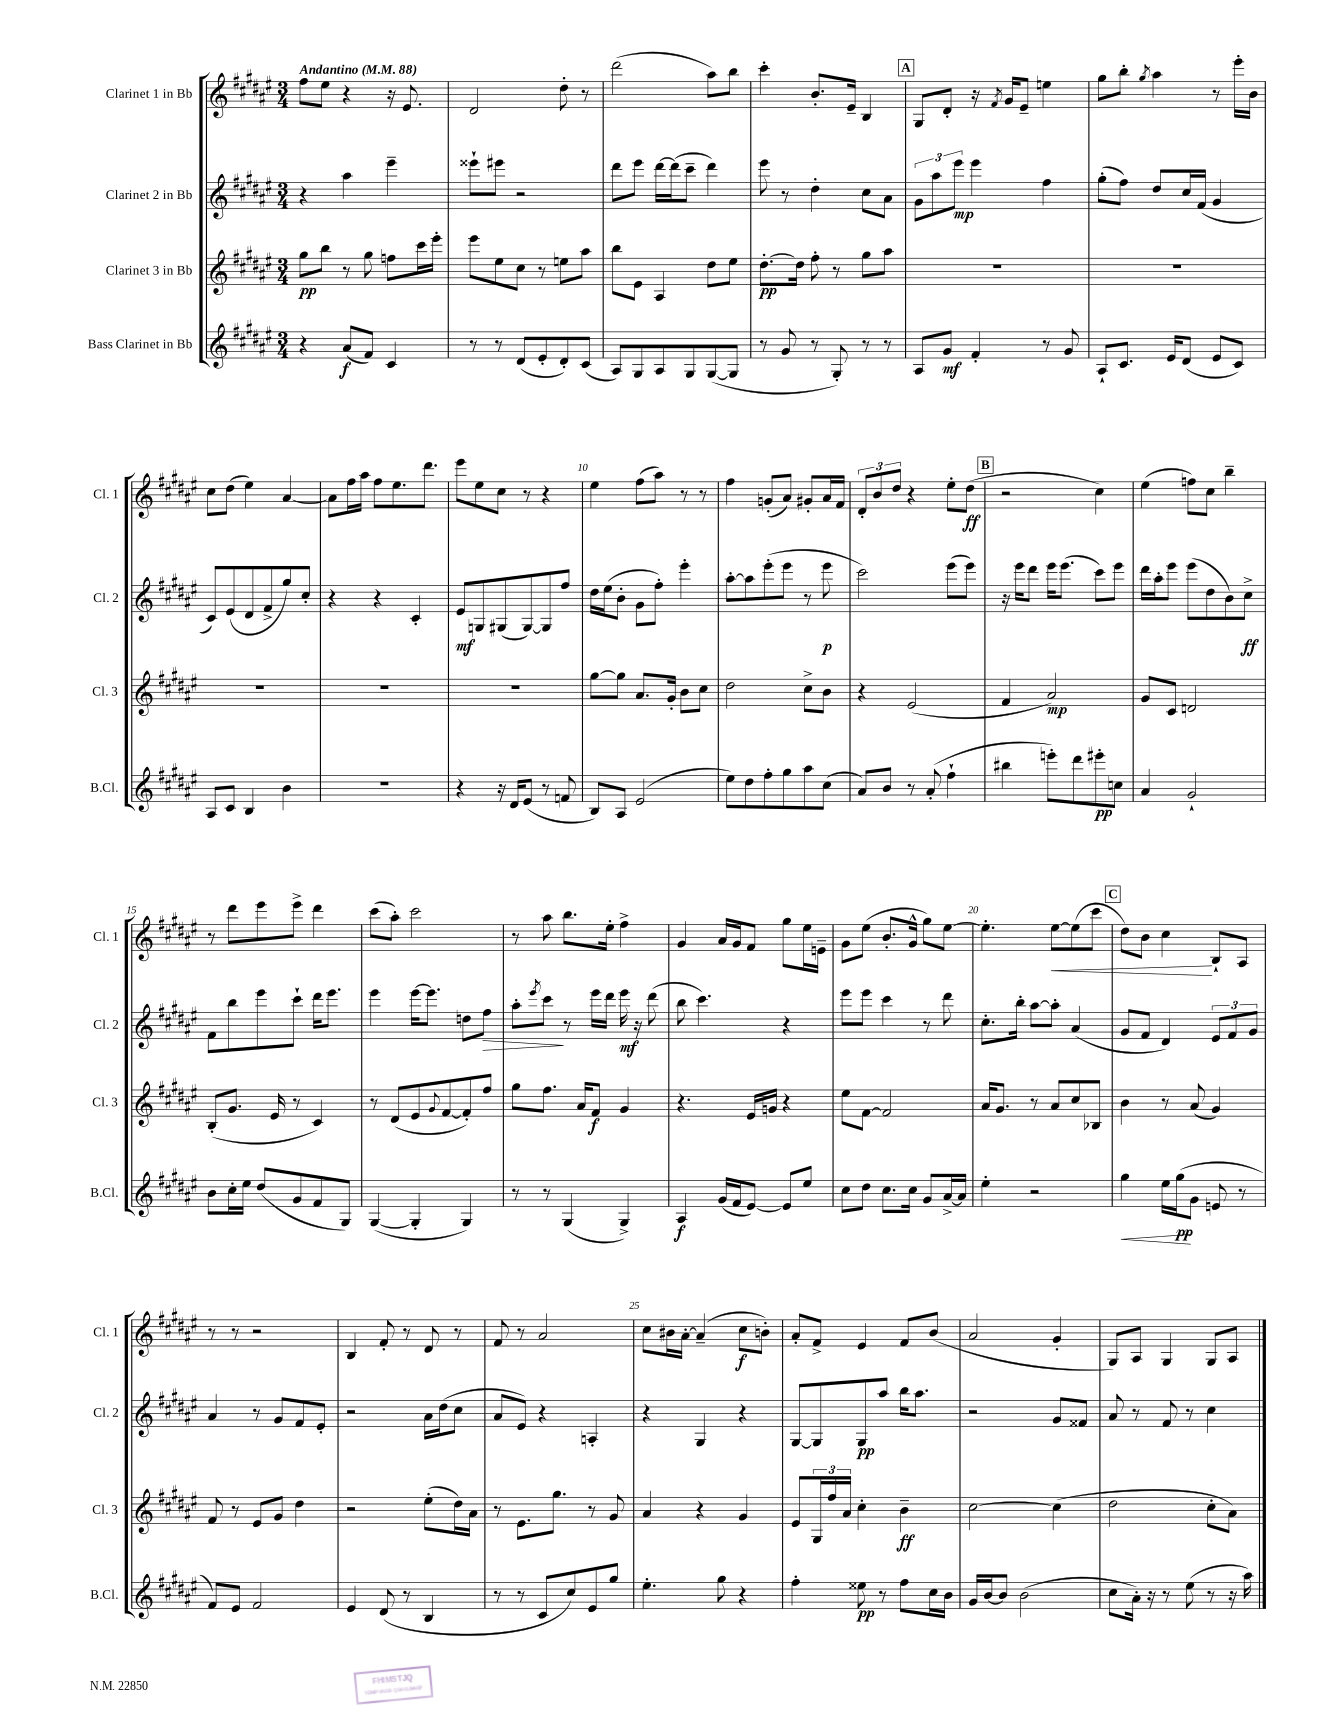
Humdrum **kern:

**kern	**dynam	**kern	**dynam	**kern	**dynam	**kern	**dynam
*part4	*part4	*part3	*part3	*part2	*part2	*part1	*part1
*staff4	*staff4	*staff3	*staff3	*staff2	*staff2	*staff1	*staff1
*I"Bass Clarinet in Bb	*	*I"Clarinet 3 in Bb	*	*I"Clarinet 2 in Bb	*	*I"Clarinet 1 in Bb	*
*I'B.Cl.	*	*I'Cl. 3	*	*I'Cl. 2	*	*I'Cl. 1	*
*clefG2	*	*clefG2	*	*clefG2	*	*clefG2	*
*k[f#c#g#d#a#e#]	*	*k[f#c#g#d#a#e#]	*	*k[f#c#g#d#a#e#]	*	*k[f#c#g#d#a#e#]	*
*M3/4	*	*M3/4	*	*M3/4	*	*M3/4	*
*MM88	*	*MM88	*	*MM88	*	*MM88	*
=1	=1	=1	=1	=1	=1	=1	=1
!	!	!	!	!	!	!LO:TX:a:B:t=Andantino	!
4r	.	8gg#\L	pp	4r	.	8ff#\L	.
.	.	8bb\J	.	.	.	8ee#\J	.
(8a#/L	f	8r	.	4aa#\	.	4r	.
8f#/J)	.	8gg#\	.	.	.	.	.
4c#/	.	8ffn\L	.	4eee#~\	.	16r	.
.	.	.	.	.	.	8.e#/	.
.	.	16ccc#\L	.	.	.	.	.
.	.	16eee#'\JJ	.	.	.	.	.
=2	=2	=2	=2	=2	=2	=2	=2
8r	.	8eee#\L	.	8eee##X`\L	.	2d#/	.
8r	.	8ee#\	.	8eee#X\J	.	.	.
(8d#/L	.	8cc#\J	.	2r	.	.	.
8e#'/	.	8r	.	.	.	.	.
8d#'/)	.	8een\L	.	.	.	8dd#'\	.
(8c#/J	.	8aa#\J	.	.	.	8r	.
=3	=3	=3	=3	=3	=3	=3	=3
8A#/L)	.	8bb\L	.	8ddd#\L	.	(2ddd#\	.
8G#/	.	8e#\J	.	8eee#\J	.	.	.
8A#/	.	4A#/	.	[16ddd#\LL	.	.	.
.	.	.	.	(16ddd#\J]	.	.	.
8G#/	.	.	.	8ccc#~\J	.	.	.
([8G#/	.	8dd#\L	.	4ddd#\)	.	8aa#\L)	.
8G#/J]	.	8ee#\J	.	.	.	8bb\J	.
=4	=4	=4	=4	=4	=4	=4	=4
8r	.	[8.dd#'\L	pp	8eee#\	.	4ccc#'\	.
8g#/	.	.	.	8r	.	.	.
.	.	16dd#\Jk]	.	.	.	.	.
8r	.	8ff#'\	.	4dd#'\	.	8.b'/L	.
8G#'/)	.	8r	.	.	.	.	.
.	.	.	.	.	.	16e#~/Jk	.
8r	.	8gg#\L	.	8cc#\L	.	4B/	.
8r	.	8aa#\J	.	8a#\J	.	.	.
!!LO:REH:place=s1:t=A
=5	=5	=5	=5	=5	=5	=5	=5
8A#/L	.	2.r	.	12g#\L	.	8G#/L	.
.	.	.	.	12aa#\	.	.	.
8g#/J	mf	.	.	.	.	8d#'/J	.
.	.	.	.	12eee#\J	mp	.	.
4f#'/	.	.	.	4eee#\	.	16r	.
.	.	.	.	.	.	8qf#/	.
.	.	.	.	.	.	16g#/KL	.
.	.	.	.	.	.	8e#~/J	.
8r	.	.	.	4ff#\	.	4een\	.
8g#/	.	.	.	.	.	.	.
=6	=6	=6	=6	=6	=6	=6	=6
8A#`/L	.	2.r	.	(8gg#'\L	.	8gg#\L	.
8.c#/J	.	.	.	8ff#\J)	.	8bb'\J	.
.	.	.	.	.	.	8qgg#/	.
.	.	.	.	8dd#/L	.	4aa#\	.
16e#/KL	.	.	.	.	.	.	.
(8d#/J	.	.	.	16cc#/L	.	.	.
.	.	.	.	(16f#/JJ	.	.	.
8e#/L	.	.	.	4g#/	.	8r	.
8c#/J)	.	.	.	.	.	16eee#'\LL	.
.	.	.	.	.	.	16b\JJ	.
!!LO:LB:g=z
=7	=7	=7	=7	=7	=7	=7	=7
8A#/L	.	2.r	.	8c#/L)	.	8cc#\L	.
8c#/J	.	.	.	(8e#/	.	(8dd#\J	.
4B/	.	.	.	8d#/	.	4ee#\)	.
.	.	.	.	8f#^/	.	.	.
4b\	.	.	.	8gg#/)	.	[4a#/	.
.	.	.	.	8cc#'/J	.	.	.
=8	=8	=8	=8	=8	=8	=8	=8
2.r	.	2.r	.	4r	.	8a#\L]	.
.	.	.	.	.	.	16ff#\L	.
.	.	.	.	.	.	16aa#\JJ	.
.	.	.	.	4r	.	8ff#\L	.
.	.	.	.	.	.	8.ee#\	.
.	.	.	.	4c#'/	.	.	.
.	.	.	.	.	.	8.ddd#\J	.
=9	=9	=9	=9	=9	=9	=9	=9
4r	.	2.r	.	8e#/L	mf	8eee#\L	.
.	.	.	.	8Gn/	.	8ee#\	.
16r	.	.	.	(8G#X/	.	8cc#\J	.
16d#/KL	.	.	.	.	.	.	.
(8e#/J	.	.	.	[8G#/)	.	8r	.
8r	.	.	.	8G#/]	.	4r	.
8fn/	.	.	.	8ff#/J	.	.	.
=10	=10	=10	=10	=10	=10	=10	=10
8B/L)	.	[8gg#\L	.	16dd#\LL	.	4ee#\	.
.	.	.	.	(16ee#\J	.	.	.
8A#/J	.	8gg#\J]	.	8b'\J	.	.	.
(2e#/	.	8.a#/L	.	8g#\L	.	(8ff#\L	.
.	.	.	.	8ff#'\J)	.	8aa#\J)	.
.	.	16g#'/Jk	.	.	.	.	.
.	.	8b\L	.	4eee#'\	.	8r	.
.	.	8cc#\J	.	.	.	8r	.
=11	=11	=11	=11	=11	=11	=11	=11
8ee#\L)	.	2dd#\	.	[8aa#'\L	.	4ff#\	.
8dd#\	.	.	.	8aa#\]	.	.	.
8ff#'\	.	.	.	(8eee#'\	.	(8gn'/L	.
8gg#\	.	.	.	8eee#\J	.	8a#/J)	.
8aa#\	.	8cc#^\L	.	8r	.	8g#X'/L	.
(8cc#\J	.	8b\J	.	8eee#\	p	16a#/L	.
.	.	.	.	.	.	16f#/JJ	.
=12	=12	=12	=12	=12	=12	=12	=12
8a#/L)	.	4r	.	2ccc#\)	.	12d#'/L	.
.	.	.	.	.	.	12b/	.
8b/J	.	.	.	.	.	.	.
.	.	.	.	.	.	12dd#/J	.
8r	.	(2e#/	.	.	.	4r	.
(8a#'/	.	.	.	.	.	.	.
4ff#`\	.	.	.	(8eee#\L	.	8ee#'\L	.
.	.	.	.	8eee#\J)	.	(8dd#\J	ff
!!LO:REH:place=s1:t=B
=13	=13	=13	=13	=13	=13	=13	=13
4bb#X\	.	4f#/	.	16r	.	2r	.
.	.	.	.	16eee#\KL	.	.	.
.	.	.	.	8ddd#\J	.	.	.
8eeen'\L)	.	2a#/)	mp	16eee#\KL	.	.	.
.	.	.	.	(8.eee#\J	.	.	.
8ddd#\	.	.	.	.	.	.	.
8eee#X'\	pp	.	.	8ccc#\L)	.	4cc#\)	.
8ccn\J	.	.	.	8eee#\J	.	.	.
=14	=14	=14	=14	=14	=14	=14	=14
4a#/	.	8g#/L	.	16ddd#\LL	.	(4ee#\	.
.	.	.	.	16aa#'\J	.	.	.
.	.	8c#/J	.	8eee#\J	.	.	.
2g#`/	.	2dn/	.	(8eee#\L	.	8ffn\L)	.
.	.	.	.	8dd#\	.	8cc#\J	.
.	.	.	.	8b\)	.	4bb~\	.
.	.	.	.	8cc#^\J	ff	.	.
!!LO:LB:g=z
=15	=15	=15	=15	=15	=15	=15	=15
8b\L	.	(8B'/L	.	8f#\L	.	8r	.
16cc#'\L	.	8.g#/J	.	8bb\	.	8ddd#\L	.
16ee#\JJ	.	.	.	.	.	.	.
(8dd#/L	.	.	.	8eee#\	.	8eee#\	.
.	.	16e#/	.	.	.	.	.
8g#/	.	8r	.	8ccc#`\J	.	8eee#^\J	.
8f#/	.	4c#/)	.	16ddd#\KL	.	4ddd#\	.
.	.	.	.	8.eee#\J	.	.	.
8G#/J)	.	.	.	.	.	.	.
=16	=16	=16	=16	=16	=16	=16	=16
([4G#/	.	8r	.	4eee#\	.	(8ccc#\L	.
.	.	(8d#/L	.	.	.	8aa#'\J)	.
4G#'/]	.	8e#/	.	[16eee#\KL	.	2ccc#\	.
.	.	.	.	8.eee#\J]	.	.	.
.	.	8qqg#/	.	.	.	.	.
.	.	[8f#/	.	.	.	.	.
4G#/)	.	8f#'/])	.	8ddn\L	.	.	.
!	!	!	!	!	!LO:HP:b	!	!
.	.	8ff#/J	.	8ff#\J	>	.	.
=17	=17	=17	=17	=17	=17	=17	=17
8r	.	8gg#\L	.	8aa#'\L	.	8r	.
.	.	.	.	8qeee#/	.	.	.
8r	.	8.ff#\J	.	8ccc#\J	.	8aa#\	.
(4G#/	.	.	.	8r	]	8.bb\L	.
.	.	16a#/KL	.	.	.	.	.
.	.	8f#/J	f	16eee#\LL	.	.	.
.	.	.	.	16ddd#\JJ	.	16ee#'\Jk	.
4G#^/)	.	4g#/	.	16eee#\	mf	4ff#^\	.
.	.	.	.	16r	.	.	.
.	.	.	.	(8ddd#\	.	.	.
=18	=18	=18	=18	=18	=18	=18	=18
4A#/	f	4.r	.	8bb\	.	4g#/	.
.	.	.	.	4.ccc#\)	.	.	.
(16g#/LL	.	.	.	.	.	16a#/LL	.
16f#/J	.	.	.	.	.	16g#/J	.
[8e#/J)	.	16e#/LL	.	.	.	8f#/J	.
.	.	16gn/JJ	.	.	.	.	.
8e#/L]	.	4r	.	4r	.	8gg#\L	.
8ee#/J	.	.	.	.	.	16ee#\L	.
.	.	.	.	.	.	16en~\JJ	.
=19	=19	=19	=19	=19	=19	=19	=19
8cc#\L	.	8ee#\L	.	8eee#\L	.	8g#\L	.
8dd#\J	.	[8f#\J	.	8eee#\J	.	(8ee#\J	.
8.cc#\L	.	2f#/]	.	4ccc#\	.	8.b'/L	.
16cc#\Jk	.	.	.	.	.	16g#^^/Jk	.
8g#/L	.	.	.	8r	.	8gg#\L)	.
[16a#^/L	.	.	.	8ddd#\	.	[8ee#\J	.
16a#/JJ]	.	.	.	.	.	.	.
=20	=20	=20	=20	=20	=20	=20	=20
4ee#'\	.	16a#/KL	.	8.cc#'\L	.	4.ee#'\]	.
.	.	8.g#/J	.	.	.	.	.
.	.	.	.	16bb'\Jk	.	.	.
2r	.	8r	.	[8aa#\L	.	.	.
!	!	!	!	!	!	!	!LO:HP:b
.	.	8a#/L	.	8aa#'\J]	.	[8ee#\L	<
.	.	8cc#/	.	(4a#/	.	(8ee#\]	.
.	.	8B-X/J	.	.	.	8ccc#\J	.
!!LO:REH:place=s1:t=C
=21	=21	=21	=21	=21	=21	=21	=21
!	!LO:HP:b	!	!	!	!	!	!
4gg#\	<	4b\	.	8g#/L	.	8dd#\L)	.
.	.	.	.	8f#/J	.	8b\J	.
16ee#\LL	.	8r	.	4d#/)	.	4cc#\	.
(16gg#\J	pp	.	.	.	.	.	.
8g#\J	[	(8a#/	.	.	.	.	.
8en/	.	4g#/)	.	12e#/L	.	8B`/L	[
.	.	.	.	12f#/	.	.	.
8r	.	.	.	.	.	8A#/J	.
.	.	.	.	12g#/J	.	.	.
!!LO:LB:g=z
=22	=22	=22	=22	=22	=22	=22	=22
8f#/L)	.	8f#/	.	4a#/	.	8r	.
8e#/J	.	8r	.	.	.	8r	.
2f#/	.	8e#/L	.	8r	.	2r	.
.	.	8g#/J	.	8g#/L	.	.	.
.	.	4dd#\	.	8f#/	.	.	.
.	.	.	.	8e#'/J	.	.	.
=23	=23	=23	=23	=23	=23	=23	=23
4e#/	.	2r	.	2r	.	4B/	.
(8d#/	.	.	.	.	.	8f#'/	.
8r	.	.	.	.	.	8r	.
4B/	.	(8ee#'\L	.	16a#\LL	.	8d#/	.
.	.	.	.	(16dd#\J	.	.	.
.	.	16dd#\L)	.	8cc#\J	.	8r	.
.	.	16a#\JJ	.	.	.	.	.
=24	=24	=24	=24	=24	=24	=24	=24
8r	.	8r	.	8a#/L	.	8f#/	.
8r	.	8.e#\L	.	8e#/J)	.	8r	.
8c#/L	.	.	.	4r	.	2a#/	.
.	.	8.gg#\J	.	.	.	.	.
8cc#/)	.	.	.	.	.	.	.
8e#/	.	8r	.	4An'/	.	.	.
8gg#/J	.	8g#/	.	.	.	.	.
=25	=25	=25	=25	=25	=25	=25	=25
4.ee#'\	.	4a#/	.	4r	.	8cc#\L	.
.	.	.	.	.	.	16b#X\L	.
.	.	.	.	.	.	[16a#'\JJ	.
.	.	4r	.	4G#/	.	(4a#~/]	.
8gg#\	.	.	.	.	.	.	.
4r	.	4g#/	.	4r	.	8cc#\L	f
.	.	.	.	.	.	8bn'\J)	.
=26	=26	=26	=26	=26	=26	=26	=26
4ff#'\	.	8e#/L	.	[8G#/L	.	8a#'/L	.
.	.	24G#/L	.	8G#/]	.	8f#^/J	.
.	.	24ff#/	.	.	.	.	.
.	.	24a#/JJ	.	.	.	.	.
8ee##X\	pp	4cc#'\	.	8G#/	pp	4e#/	.
8r	.	.	.	8aa#/J	.	.	.
8ff#\L	.	4b~\	ff	16bb\KL	.	8f#/L	.
.	.	.	.	8.aa#\J	.	.	.
16cc#\L	.	.	.	.	.	(8b/J	.
16b\JJ	.	.	.	.	.	.	.
=27	=27	=27	=27	=27	=27	=27	=27
16g#/LL	.	[2cc#\	.	2r	.	2a#/	.
[16b/J	.	.	.	.	.	.	.
8b/J]	.	.	.	.	.	.	.
(2b\	.	.	.	.	.	.	.
.	.	(4cc#\]	.	8g#/L	.	4g#'/	.
.	.	.	.	8f##X/J	.	.	.
=28	=28	=28	=28	=28	=28	=28	=28
8cc#\L	.	2dd#\	.	8a#/	.	8G#/L)	.
16a#'\Jk)	.	.	.	8r	.	8A#/J	.
16r	.	.	.	.	.	.	.
8r	.	.	.	8f#/	.	4G#/	.
(8ee#\	.	.	.	8r	.	.	.
8r	.	8cc#'\L	.	4cc#\	.	8G#/L	.
16r	.	8a#\J)	.	.	.	8A#/J	.
16aa#\)	.	.	.	.	.	.	.
==	==	==	==	==	==	==	==
*-	*-	*-	*-	*-	*-	*-	*-
